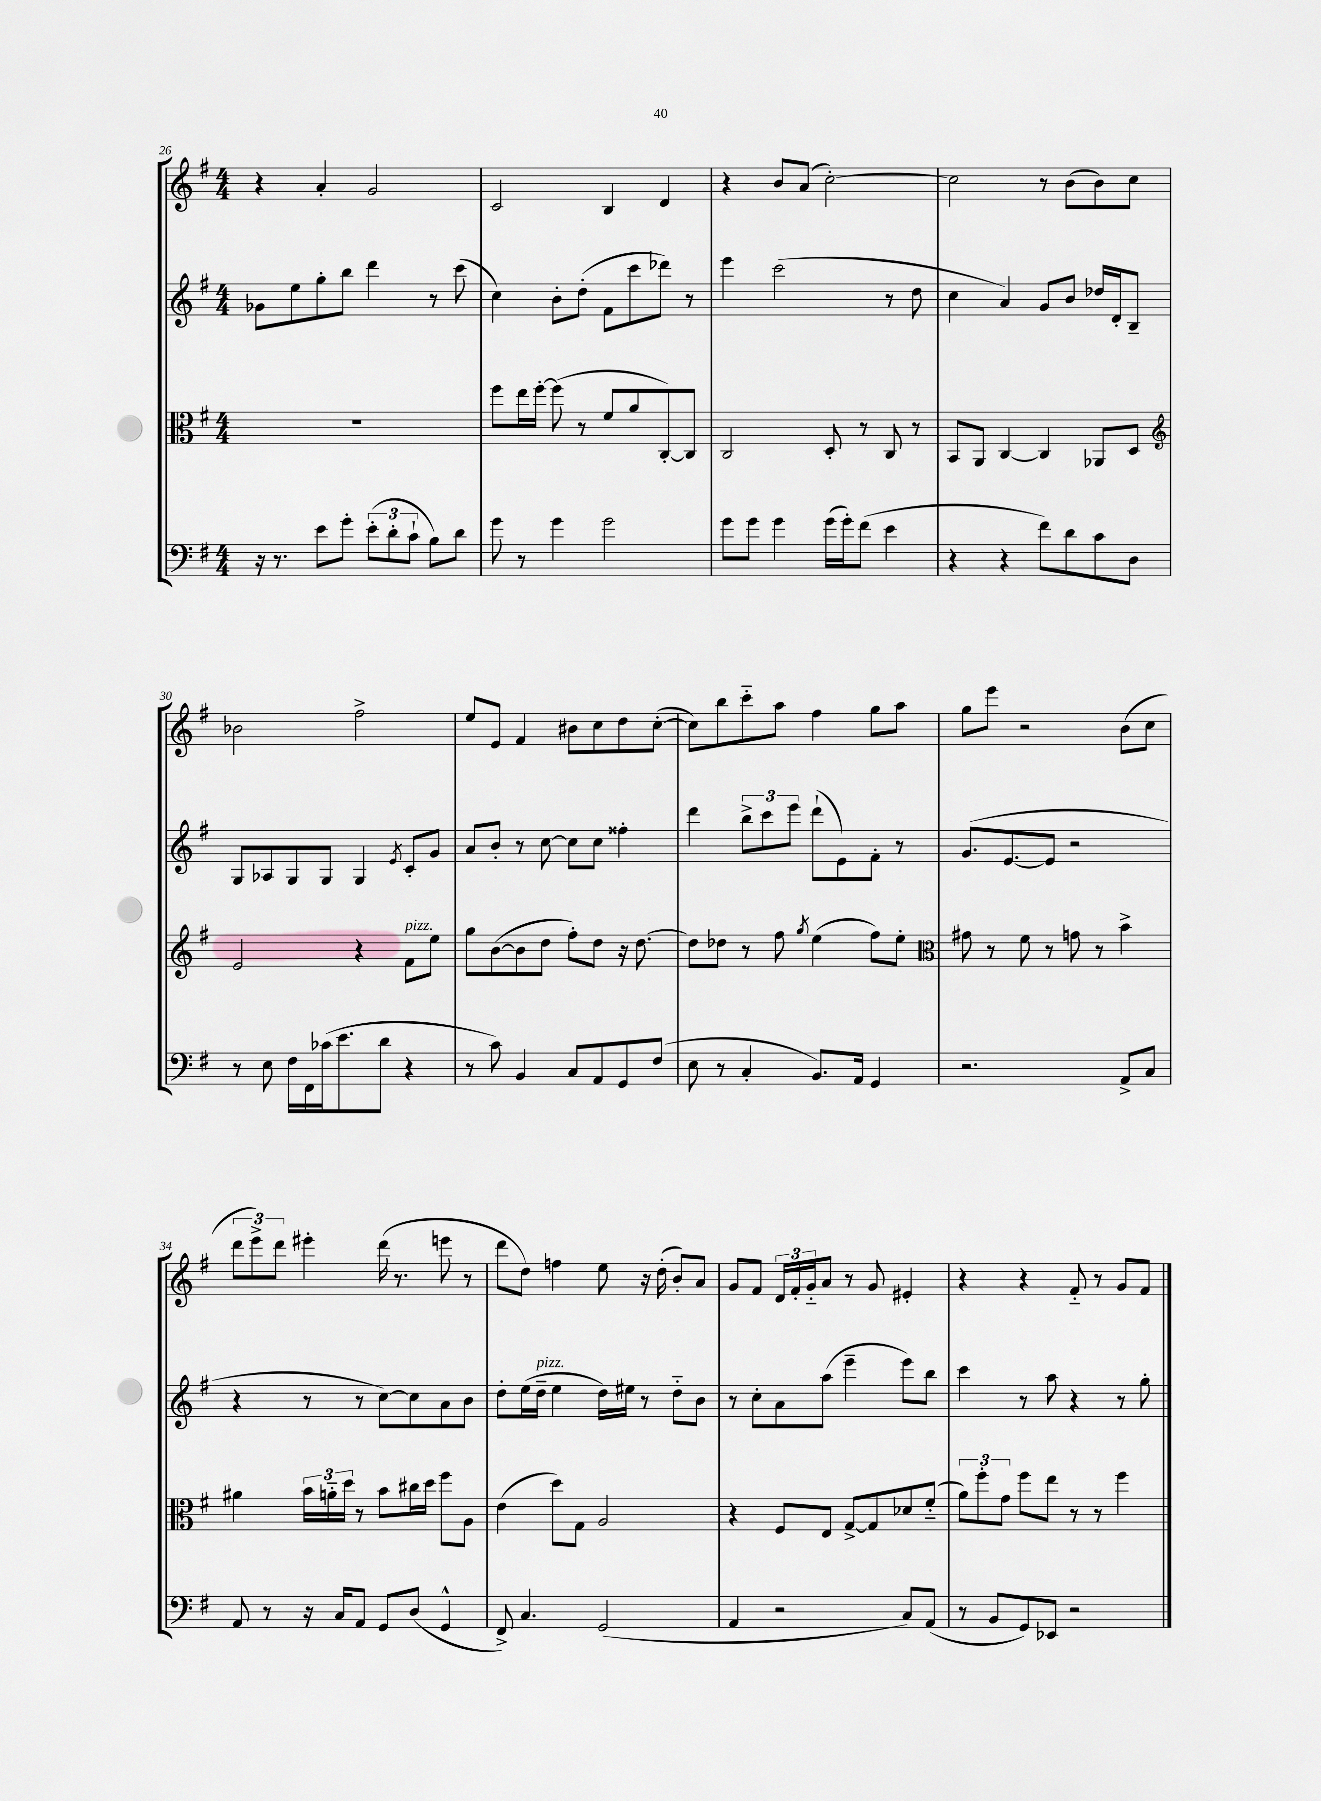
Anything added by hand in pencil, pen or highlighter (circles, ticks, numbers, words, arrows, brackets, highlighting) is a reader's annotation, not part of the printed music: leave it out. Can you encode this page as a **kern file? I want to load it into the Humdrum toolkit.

**kern	**kern	**kern	**kern
*staff4	*staff3	*staff2	*staff1
*clefF4	*clefC3	*clefG2	*clefG2
*k[f#]	*k[f#]	*k[f#]	*k[f#]
*M4/4	*M4/4	*M4/4	*M4/4
16r	1r	8g-	4r
8.r	.	.	.
.	.	8ee	.
8e	.	8gg'	4a'
8g'	.	8bb	.
(12e'	.	4ddd	2g
12d'	.	.	.
12c`	.	.	.
8B)	.	8r	.
8d	.	(8ccc	.
=	=	=	=
8g	8ff#	4cc)	2c
8r	16ee	.	.
.	[16ff#'	.	.
4g	(8ff#]	8b'	.
.	8r	(8dd'	.
2g	8f#	8f#	4B
.	8a	8ccc	.
.	[8C')	8ddd-)	4d
.	8C]	8r	.
=	=	=	=
8g	2C	4eee	4r
8g	.	.	.
4g	.	(2ccc	8b
.	.	.	(8a
(16g	8D'	.	[2cc')
16g')	.	.	.
(8f#	8r	.	.
4e	8C	8r	.
.	8r	8dd	.
=	=	=	=
4r	8BB	4cc	2cc]
.	8AA	.	.
4r	[4C	4a)	.
8f#)	4C]	8g	8r
8d	.	8b	(8b
8c	8AA-	16dd-	8b)
.	.	16d'	.
8D	8D	8B~	8cc
=	=	=	=
*	*clefG2	*	*
8r	2e	8G	2b-
8E	.	8A-	.
16F#	.	8G	.
16FF#	.	.	.
(16c-	.	8G	.
8.e	.	.	.
.	4r	4G	2ff#^
8d	.	.	.
.	.	8qe	.
4r	8f#	8c'	.
.	8ee	8g	.
=	=	=	=
8r	8gg	8a	8ee
8c)	([8b	8b'	8e
4BB	8b]	8r	4f#
.	8dd	[8cc	.
8C	8ff#')	8cc]	8b#
8AA	8dd	8cc	8cc
8GG	16r	4ff##'	8dd
.	[8.dd	.	.
(8F#	.	.	([8cc'
=	=	=	=
8E	8dd]	4ddd	8cc])
8r	8dd-	.	8bb
4C'	8r	12bb^	8ccc'~
.	.	12ccc	.
.	8ff#	.	8aa
.	.	12eee	.
.	8qgg	.	.
8.BB)	(4ee	(8ddd`	4ff#
.	.	8e)	.
16AA	.	.	.
4GG	8ff#)	8f#'	8gg
.	8ee'	8r	8aa
=	=	=	=
*	*clefC3	*	*
2.r	8g#	(8.g	8gg
.	8r	.	8eee
.	.	[8.e	.
.	8f#	.	2r
.	8r	8e]	.
.	8g	2r	.
.	8r	.	.
8AA^	4b^	.	(8b
8C	.	.	8cc
=	=	=	=
8AA	4a#	4r	12ddd
.	.	.	12eee^)
8r	.	.	.
.	.	.	12ddd
16r	24b	8r	4eee#'
.	24a'~	.	.
16C	.	.	.
.	24dd	.	.
8AA	8r	8r	.
8GG	8b	[8cc)	(16ddd
.	.	.	8.r
(8D	16cc#	8cc]	.
.	16dd	.	.
4GG^^	8ff#	8a	8eee
.	8A	8b	8r
=	=	=	=
8FF#^)	(4e	8dd'	8ddd
4.C	.	(16ee	8dd)
.	.	16dd~	.
.	8dd)	4ee	4ff
.	8G	.	.
(2GG	2A	16dd)	8ee
.	.	16ee#	.
.	.	8r	16r
.	.	.	(16dd'
.	.	8dd'~	8b')
.	.	8b	8a
=	=	=	=
4AA	4r	8r	8g
.	.	8cc'	8f#
2r	8F#	8a	24d
.	.	.	24f#'
.	.	.	24g'~
.	8E	(8aa	8a
.	[8G^	4eee~	8r
.	8G]	.	8g
8C)	8d-	8eee)	4e#'
(8AA	(8f#'~	8bb	.
=	=	=	=
8r	12a)	4ccc	4r
.	12ff#'	.	.
8BB	.	.	.
.	12g	.	.
8GG)	8ff#	8r	4r
8EE-	8ee	8aa	.
2r	8r	4r	8f#'~
.	8r	.	8r
.	4ff#	8r	8g
.	.	8gg'	8f#
==	==	==	==
*-	*-	*-	*-
